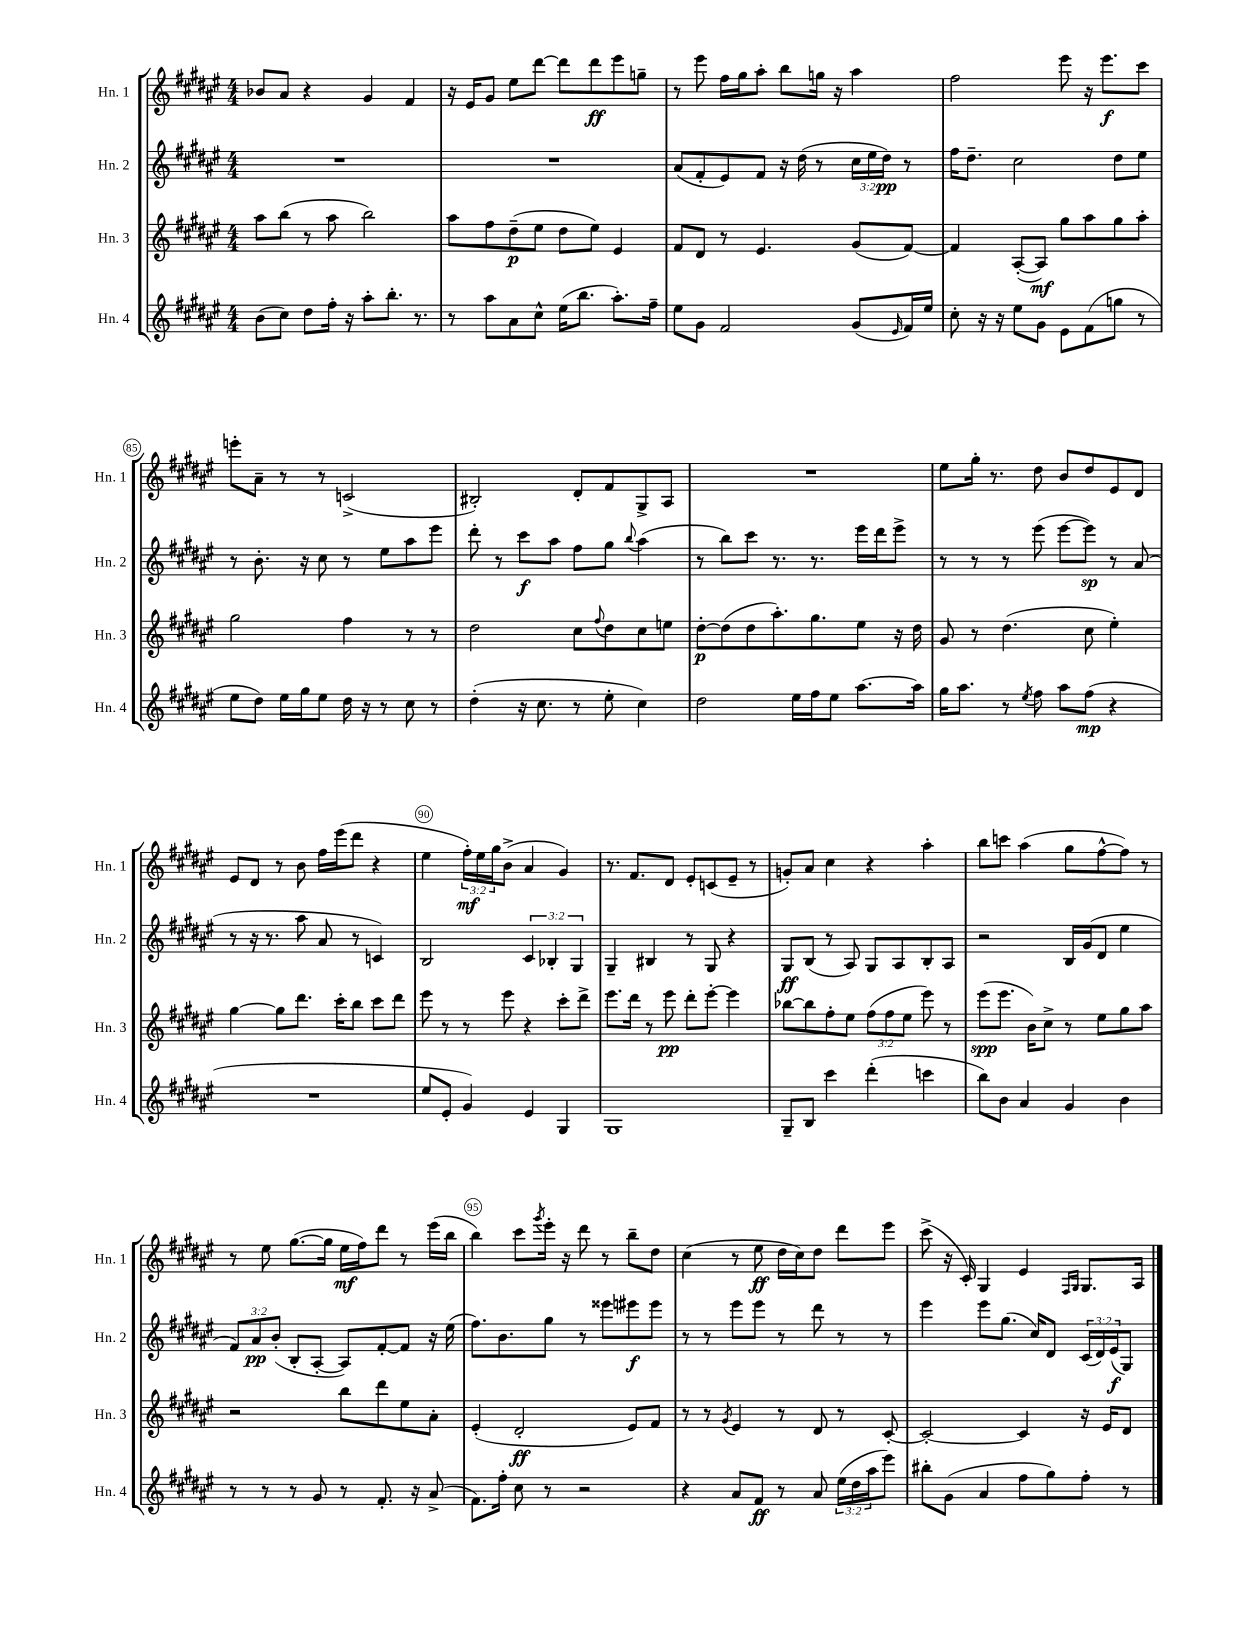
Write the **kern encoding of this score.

**kern	**kern	**kern	**kern
*staff4	*staff3	*staff2	*staff1
*clefG2	*clefG2	*clefG2	*clefG2
*k[f#c#g#d#a#e#]	*k[f#c#g#d#a#e#]	*k[f#c#g#d#a#e#]	*k[f#c#g#d#a#e#]
*M4/4	*M4/4	*M4/4	*M4/4
(8b\L	8aa#\L	1r	8b-/L
8cc#\J)	(8bb\J	.	8a#/J
8dd#\L	8r	.	4r
16ff#'\Jk	8aa#\	.	.
16r	.	.	.
8aa#'\L	2bb\)	.	4g#/
8.bb'\J	.	.	.
.	.	.	4f#/
8.r	.	.	.
=	=	=	=
8r	8aa#\L	1r	16r
.	.	.	16e#/LK
8aa#\L	8ff#\	.	8g#/J
8a#\	(8dd#~\	.	8ee#\L
8cc#^^\J	8ee#\J	.	[8ddd#\J
(16ee#\LK	8dd#\L	.	8ddd#\]L
8.bb\J	.	.	.
.	8ee#\J)	.	8ddd#\
8.aa#'\L)	4e#/	.	8eee#\
.	.	.	8gg~\J
16ff#~\Jk	.	.	.
=	=	=	=
8ee#\L	8f#/L	(8a#/L	8r
8g#\J	8d#/J	8f#'/	8eee#\
2f#/	8r	8e#/)	16ff#\LL
.	.	.	16gg#\J
.	4.e#/	8f#/J	8aa#'\J
.	.	16r	8bb\L
.	.	(16dd#\	.
.	.	8r	16gg\Jk
.	.	.	16r
(8g#/L	(8g#/L	24cc#\LL	4aa#\
.	.	24ee#\	.
.	.	24dd#\JJ)	.
16qqe#/	.	.	.
16f#/L)	[8f#/J)	8r	.
16ee#/JJ	.	.	.
=	=	=	=
8cc#'\	4f#/]	16ff#\LK	2ff#\
.	.	8.dd#~\J	.
16r	.	.	.
16r	.	.	.
8ee#\L	([8A#'/L	2cc#\	.
8g#\J	8A#/]J)	.	.
8e#\L	8gg#\L	.	8eee#\
(8f#\	8aa#\	.	16r
.	.	.	8.eee#\L
8gg\J	8gg#\	8dd#\L	.
8r	8aa#'\J	8ee#\J	8ccc#\J
=	=	=	=
8ee#\L	2gg#\	8r	8eee'\L
8dd#\J)	.	8.b'\	8a#~\J
16ee#\LL	.	.	8r
16gg#\J	.	16r	.
8ee#\J	.	8cc#\	8r
16dd#\	4ff#\	8r	(2c^/
16r	.	.	.
8r	.	8ee#\L	.
8cc#\	8r	8aa#\	.
8r	8r	8eee#\J	.
=	=	=	=
(4dd#'\	2dd#\	8ddd#'\	2B#'/)
.	.	8r	.
16r	.	8ccc#\L	.
8.cc#\	.	.	.
.	.	8aa#\J	.
8r	8cc#\L	8ff#\L	8d#'/L
.	8qqff#/	.	.
8ee#'\	8dd#\	8gg#\J	8f#/
.	.	8qqbb/	.
4cc#\)	8cc#\	(4aa#\	8G#^/
.	8ee\J	.	8A#/J
=	=	=	=
2dd#\	[8dd#'\L	8r	1r
.	(8dd#\]	8bb\L)	.
.	8dd#\	8ccc#\J	.
.	8.aa#'\)	8.r	.
16ee#\LL	.	.	.
16ff#\J	8.gg#\	8.r	.
8ee#\J	.	.	.
[8.aa#\L	8ee#\J	16eee#\LL	.
.	.	16ddd#\J	.
.	16r	8eee#^\J	.
16aa#\]Jk	16dd#\	.	.
=	=	=	=
16gg#\LK	8g#/	8r	8ee#\L
8.aa#\J	.	.	.
.	8r	8r	16gg#'\Jk
.	.	.	8.r
8r	(4.dd#\	8r	.
8qee#/	.	.	.
8ff#\	.	(8eee#\	8dd#\
8aa#\L	.	[8eee#\L	8b/L
(8ff#\J	8cc#\	8eee#\]J)	8dd#/
4r	4ee#'\)	8r	8e#/
.	.	(8a#/	8d#/J
=	=	=	=
1r	[4gg#\	8r	8e#/L
.	.	16r	8d#/J
.	.	8.r	.
.	8gg#\]L	.	8r
.	8.ddd#\J	8aa#\	8b\
.	.	8a#/	16ff#\LL
.	16ccc#'\LK	.	(16eee#\J
.	8bb\J	8r	8ddd#\J
.	8ccc#\L	4c/)	4r
.	8ddd#\J	.	.
=	=	=	=
8ee#/L	8eee#\	2B/	4ee#\
8e#'/J	8r	.	.
4g#/)	8r	.	24ff#'\LL)
.	.	.	24ee#\
.	.	.	24gg#\J
.	8eee#\	.	(8b^\J
4e#/	4r	6c#/	4a#/
.	.	6B-'/	.
4G#/	8ccc#'\L	.	4g#/)
.	.	6G#/	.
.	8ddd#^\J	.	.
=	=	=	=
1G#	8.eee#\L	4G#~/	8.r
.	16ddd#\Jk	.	8.f#/L
.	8r	4B#/	.
.	8eee#\	.	8d#/J
.	8ddd#'\L	8r	8e#'/L
.	[8eee#'\J	8G#/	(8c/
.	4eee#\]	4r	8e#~/J
.	.	.	8r
=	=	=	=
8G#~/L	[8bb-\L	8G#/L	8g'/L)
8B/J	8bb-\]	(8B/J	8a#/J
4ccc#\	8ff#'\	8r	4cc#\
.	8ee#\J	8A#/)	.
(4ddd#'\	(12ff#\L	8G#/L	4r
.	12ff#\	.	.
.	.	8A#/	.
.	12ee#\J	.	.
4ccc\	8eee#\)	8B'/	4aa#'\
.	8r	8A#/J	.
=	=	=	=
8bb\L)	(8eee#\L	2r	8bb\L
8b\J	8.eee#\J	.	8ccc\J
4a#/	.	.	(4aa#\
.	16b\LK)	.	.
.	8cc#^\J	.	.
4g#/	8r	16B/LL	8gg#\L
.	.	(16g#/J	.
.	8ee#\L	8d#/J	[8ff#^^\
4b\	8gg#\	4ee#\	8ff#\]J)
.	8aa#\J	.	8r
=	=	=	=
8r	2r	12f#/L)	8r
.	.	12a#/	.
8r	.	.	8ee#\
.	.	(12b'/J	.
8r	.	8B'/L	([8.gg#\L
8g#/	.	[8A#'/J	.
.	.	.	16gg#\]Jk
8r	8bb\L	8A#/]L)	16ee#\LL
.	.	.	16ff#\J)
8.f#'/	8ddd#\	[8f#'/	8ddd#\J
.	8ee#\	8f#/]J	8r
16r	.	.	.
(8a#^/	8a#'\J	16r	(16eee#\LL
.	.	(16ee#\	16bb\JJ
=	=	=	=
8.f#\L)	(4e#'/	8.ff#\L)	4bb\)
16ff#'\Jk	.	8.b\	.
8cc#\	2d#'/	.	8ccc#\L
.	.	.	8qggg#/
8r	.	8gg#\J	16eee#'\Jk
.	.	.	16r
2r	.	8r	8ddd#\
.	.	8eee##\L	8r
.	8e#/L)	8eee#\	8bb~\L
.	8f#/J	8eee#\J	8dd#\J
=	=	=	=
4r	8r	8r	(4cc#\
.	8r	8r	.
.	8qg#/	.	.
8a#/L	4e#/	8eee#\L	8r
8f#/J	.	8eee#\J	8ee#\
8r	8r	8r	16dd#\LL
.	.	.	16cc#\J)
8a#/	8d#/	8ddd#\	8dd#\J
(24ee#\LL	8r	8r	8ddd#\L
24dd#\	.	.	.
24aa#\J	.	.	.
8eee#\J)	[8c#'/	8r	8eee#\J
=	=	=	=
8bb#'\L	2c#'/_	4eee#\	(8ccc#^\
(8g#\J	.	.	16r
.	.	.	16c#'/)
4a#/	.	8eee#\L	4G#/
.	.	(8.gg#\J	.
8ff#\L	4c#/]	.	4e#/
.	.	16cc#/LK)	.
8gg#\)	.	8d#/J	.
.	.	.	16qqF#/LL
.	.	.	16qqG#/JJ
8ff#'\J	16r	(24c#/LL	8.G#/L
.	.	24d#/)	.
.	16e#/LK	.	.
.	.	(24e#/J	.
8r	8d#/J	8G#/J)	.
.	.	.	16A#/Jk
==	==	==	==
*-	*-	*-	*-
